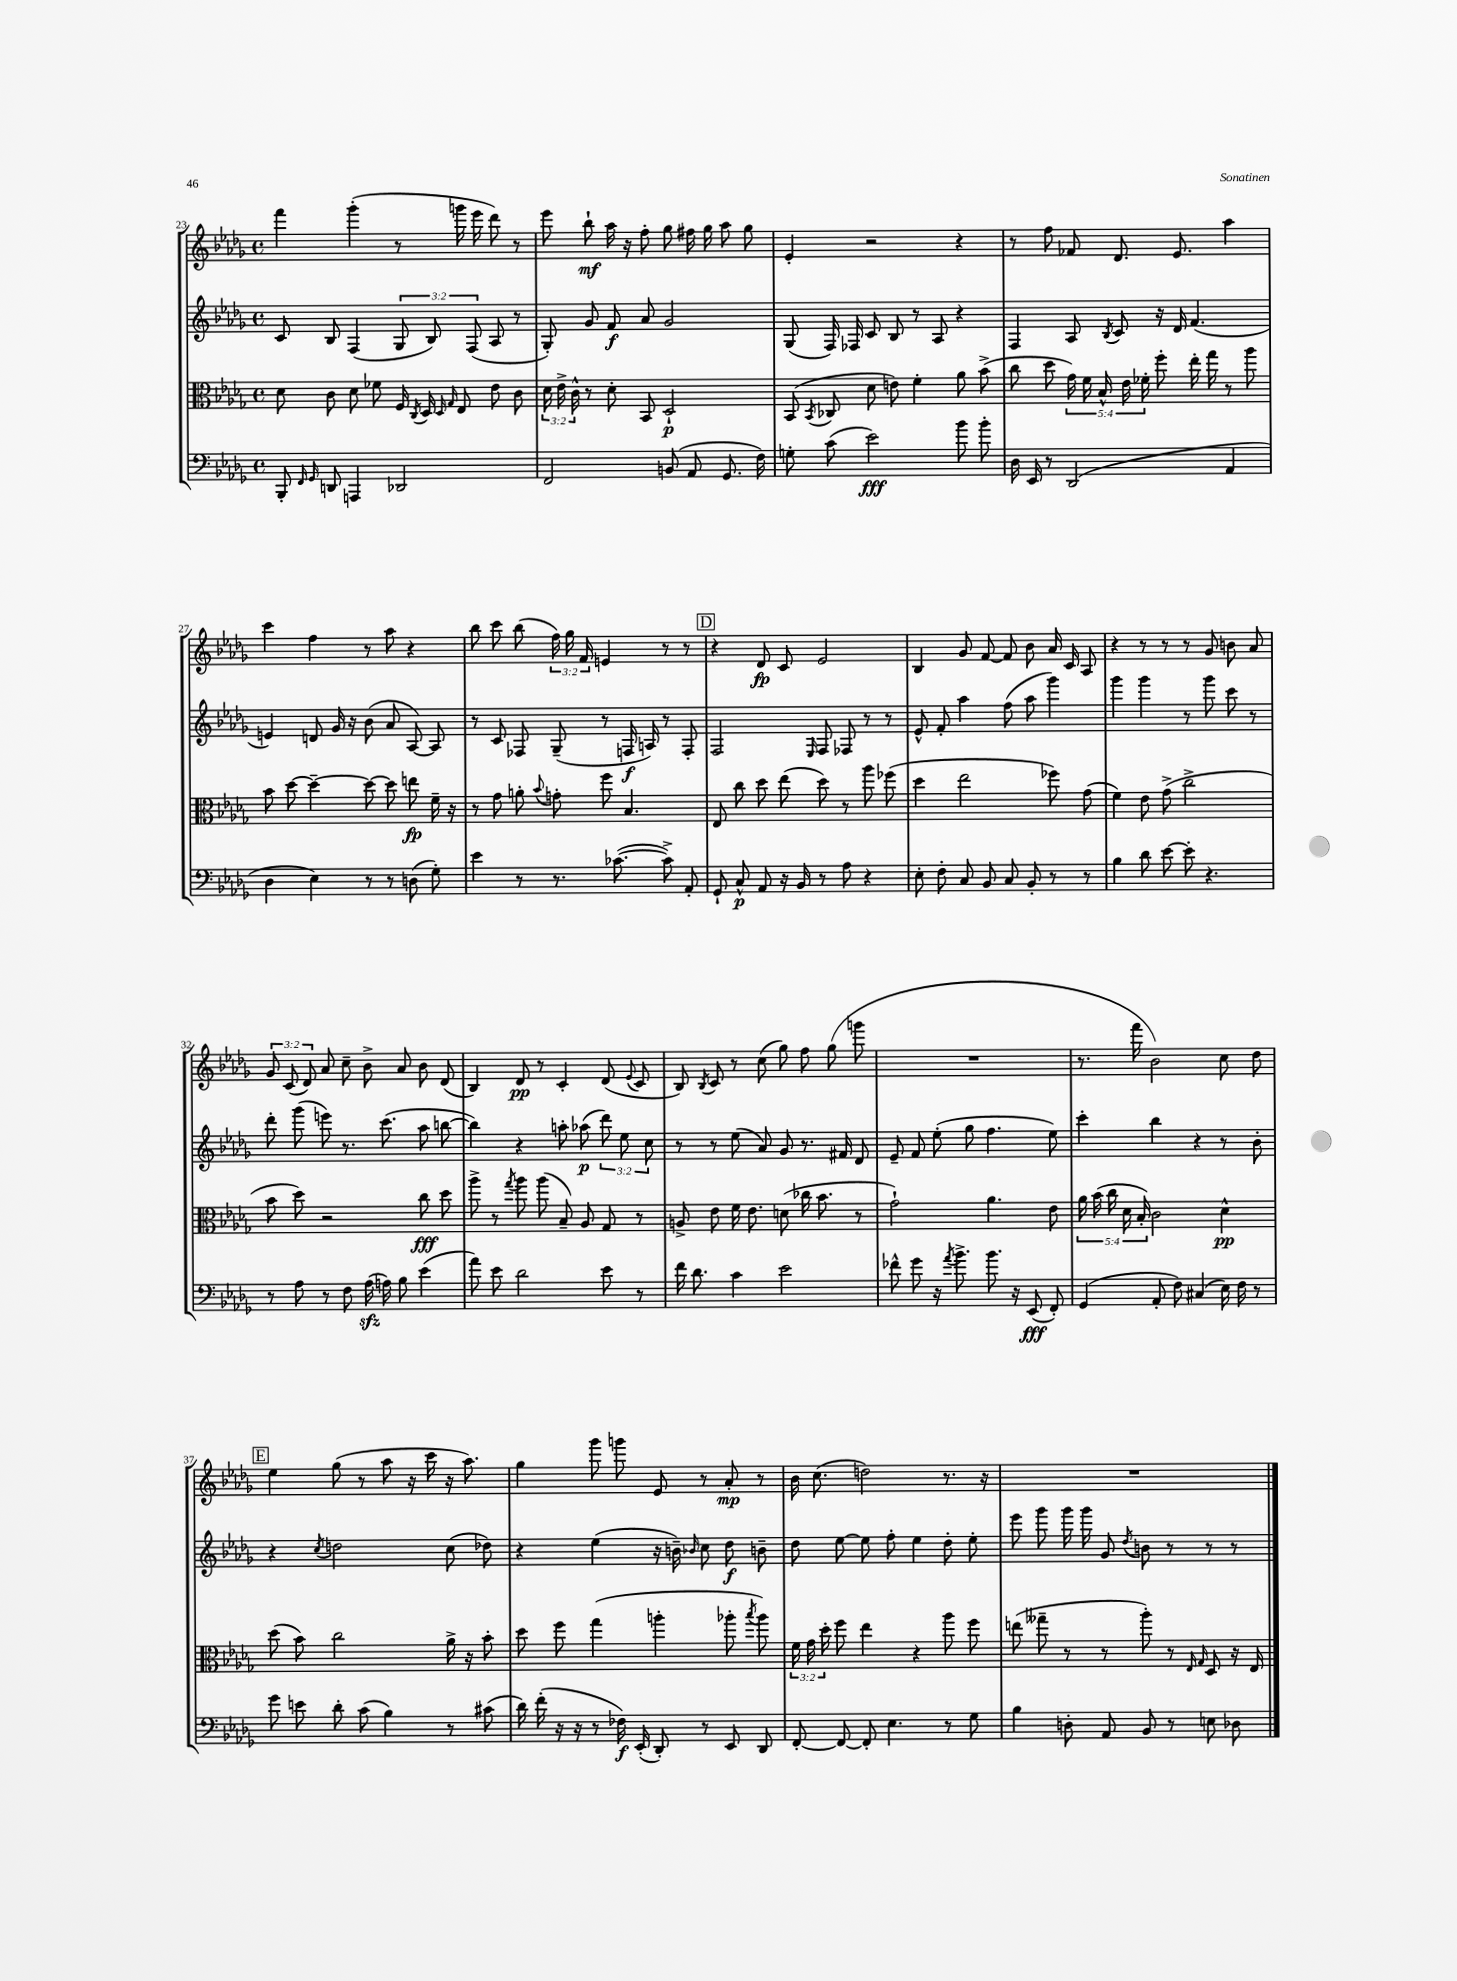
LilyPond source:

<<
\new StaffGroup <<
\new Staff = "s0" {
    \clef treble \key des \major \defaultTimeSignature \time 4/4 \override Staff.TupletNumber.text = #tuplet-number::calc-fraction-text
    \autoBeamOff f'''4 ges'''4-.( r8 g'''16 ees'''16 des'''8) r8 |
    ees'''8 bes''8-!\mf aes''16 r16 f''8-. ges''8 fis''16 ges''16 aes''8 ges''8 |
    ees'4-. r2 r4 |
    r8 f''8 fes'8 des'8. ees'8. aes''4 |
    c'''4 f''4 r8 aes''8 r4 |
    bes''8 c'''8 bes''8( \tuplet 3/2 { f''16) ges''16 f'16 } e'4 r8 r8 |
    \mark \markup { \box "D" } r4 des'8\fp c'8 ees'2 |
    bes4 ges'8 f'8~ f'8 bes'8 aes'16 c'16 aes8 |
    r4 r8 r8 r8 ges'8 b'8 aes'8 |
    \tuplet 3/2 { ges'8 c'8( des'8) } aes'8 c''8-- bes'8-> aes'8 bes'8 des'8( |
    bes4) des'8\pp r8 c'4-. des'8( \appoggiatura { ees'8 } c'8 |
    bes8) \acciaccatura { bes8 } c'8 r8 c''8( ges''8) f''8 ges''8( g'''8 |
    R1 |
    r8. f'''16 bes'2) c''8 des''8 |
    \mark \markup { \box "E" } ees''4 ges''8( r8 aes''8 r16 c'''16 r16 aes''8.) |
    ges''4 ges'''8 g'''8 ees'8 r8 aes'8-.\mp r8 |
    bes'16 c''8.( d''2) r8. r16 |
    R1 \bar "|." |
}
\new Staff = "s1" {
    \clef treble \key des \major \defaultTimeSignature \time 4/4 \override Staff.TupletNumber.text = #tuplet-number::calc-fraction-text
    \autoBeamOff c'8 bes8 f4( \tuplet 3/2 { ges8 bes8) f8( } aes8 r8 |
    ges8-.) ges'8 f'8\f aes'8 ges'2 |
    ges8( f16) fes16 c'8 bes8 r8 aes8 r4 |
    f4 aes8 \acciaccatura { bes8 } c'8 r16 des'16 f'4.( |
    e'4) d'8 ges'16 r16 bes'8( aes'8 aes8~) aes8 |
    r8 c'8 fes8 ges8--( r8 f16\f a16) r8 f8-. |
    \mark \markup { \box "D" } f2 \grace { ees16 } f8 fes8 r8 r8 |
    ees'8-^ f'8-. aes''4 f''8( aes''8 ges'''4) |
    ges'''4 ges'''4 r8 ges'''8 c'''8 r8 |
    des'''8-. ges'''8( e'''8) r8. c'''8.( aes''8 b''8~ |
    b''4) r4 a''8-. aes''8\p( \tuplet 3/2 { des'''8) ees''8 c''8 } |
    r8 r8 ees''8( aes'8) ges'8 r8. fis'16 des'8 |
    ees'8-- f'8 ees''8-.( ges''8 f''4. ees''8) |
    c'''4-. bes''4 r4 r8 bes'8-. |
    \mark \markup { \box "E" } r4 \acciaccatura { c''8 } d''2 c''8( des''8) |
    r4 ees''4( r16 b'16--) \grace { bes'16 } c''8 des''8\f b'8-- |
    des''8 ees''8~ ees''8 f''8-. ees''4 des''8-. ees''8-. |
    ees'''8 ges'''8 ges'''16 ges'''16 ges'8 \acciaccatura { des''8 } b'8 r8 r8 r8 \bar "|." |
}
\new Staff = "s2" {
    \clef alto \key des \major \defaultTimeSignature \time 4/4 \override Staff.TupletNumber.text = #tuplet-number::calc-fraction-text
    \autoBeamOff des'8 c'8 des'8 fes'8 f16 \acciaccatura { c8 } des16 \grace { des16 ges16 } ees8 ees'8 c'8 |
    \tuplet 3/2 { des'16 ees'16-> c'16-^ } r8 des'8-. bes,8 des2-!\p |
    bes,8( \acciaccatura { bes,8 } ces8 des'8 e'8) f'4-. aes'8 bes'8->( |
    c''8 des''8 \tuplet 5/4 { ges'16) f'16 bes16-^ ees'16 fes'16-. } f''8-. ees''16-. ges''16 r8 aes''8 |
    bes'8 des''8~ des''4~-- des''8~ des''8 e''8\fp f'16-- r16 |
    r8 ges'8 a'8-. \appoggiatura { bes'8 } g'8-. f''8 bes4. |
    \mark \markup { \box "D" } ees8 c''8 des''8 ees''8( des''8) r8 aes''8 fes''8( |
    des''4 ees''2 fes''8) ges'8( |
    f'4) ees'8 ges'8->( c''2-> |
    bes'8 des''8) r2 c''8\fff des''8 |
    aes''8-> r8 \acciaccatura { ges''8 } aes''8 aes''8( bes8--) aes8 ges8 r8 |
    a8-> ees'8 f'16 ees'8. d'8( ces''16 bes'8. r8 |
    ges'2-!) aes'4. ees'8 |
    \tuplet 5/4 { aes'16 bes'16( c''16 des'16 bes16-.) } c'2 des'4-^\pp |
    \mark \markup { \box "E" } des''8( bes'8) c''2 aes'16-> r16 bes'8-. |
    des''8 f''8 ges''4( a''4-. aes''8-. \acciaccatura { bes''8 } aes''8) |
    \tuplet 3/2 { f'16 ges'16 des''16-. } f''8 ees''4 r4 aes''8 f''8 |
    e''8( geses''8-- r8 r8 aes''8-.) r8 \grace { ees16 ges16 } des8 r16 ees16 \bar "|." |
}
\new Staff = "s3" {
    \clef bass \key des \major \defaultTimeSignature \time 4/4
    \autoBeamOff bes,,8-. \grace { f,16 ges,16 } d,8 a,,4 des,2 |
    f,2 b,8( aes,8 ges,8. f16) |
    g8-. c'8( ees'2\fff) bes'8 bes'8-. |
    des16 ees,16 r8 des,2( aes,4 |
    des4 ees4) r8 r8 d8( ges8-.) |
    ees'4 r8 r8. ces'8.~( ces'8->) aes,8-. |
    \mark \markup { \box "D" } ges,8-! c8-^\p aes,8 r16 bes,16 r8 aes8 r4 |
    ees8-. f8-. c8 bes,8 c8 bes,8-. r8 r8 |
    bes4 des'8 ees'8~ ees'8-. r4. |
    r8 aes8 r8 f8 aes16\sfz( a16) bes8 ees'4( |
    aes'8) ees'8 des'2 ees'8 r8 |
    f'16 des'8. c'4 ees'2 |
    fes'8-^ ges'8 r16 \acciaccatura { aes'8 } bes'8.-> bes'8. r16 ees,8\fff( f,8-.) |
    ges,4( aes,8-. f8) cis4( ees16) f16 r8 |
    \mark \markup { \box "E" } ges'8 e'8 des'8-. c'8( bes4) r8 cis'8( |
    des'16) f'16-.( r16 r16 r8 fes16\f) ees,16-.( des,8-.) r8 ees,8 des,8 |
    f,8~-. f,8~ f,8-. ees4. r8 ges8 |
    bes4 d8-. aes,8 bes,8 r8 e8 des8 \bar "|." |
}
>>
>>
\layout { \context { \Score currentBarNumber = #23 } }
